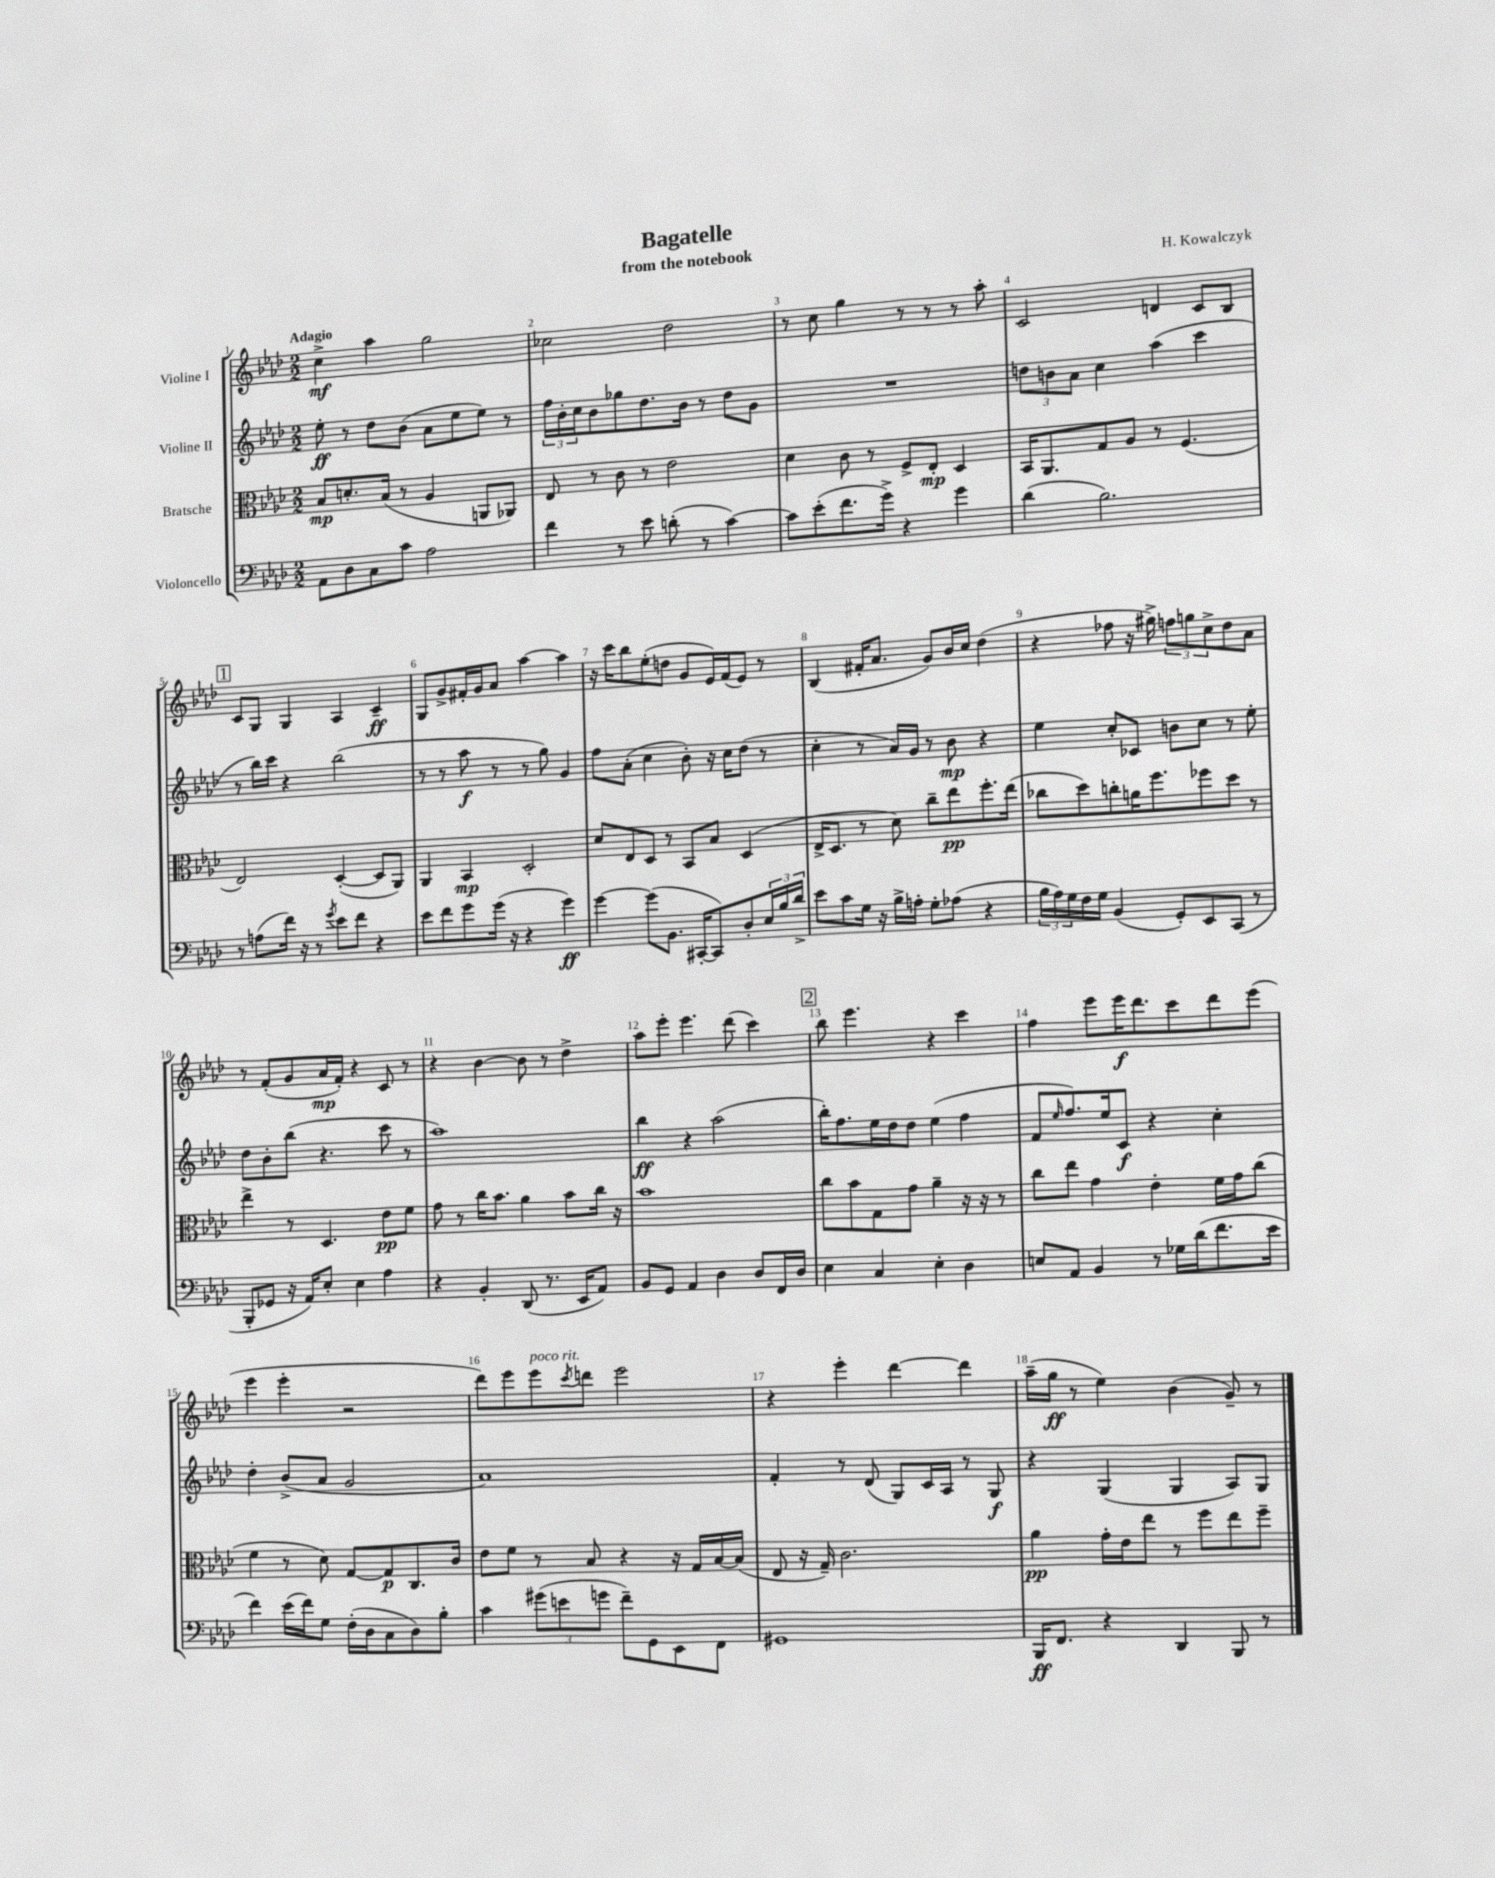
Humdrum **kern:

**kern	**kern	**kern	**kern
*staff4	*staff3	*staff2	*staff1
*clefF4	*clefC3	*clefG2	*clefG2
*k[b-e-a-d-]	*k[b-e-a-d-]	*k[b-e-a-d-]	*k[b-e-a-d-]
*M2/2	*M2/2	*M2/2	*M2/2
8AA-\L	8B-/L	8ee-'\	4cc^\
8D-\	8.d'/	8r	.
8C\	.	8dd-\L	4aa-\
.	(16B-/Jk	.	.
8c\J	8r	(8b-\J	.
2A-\	4A-/	8a-\L	2gg\
.	.	8ee-\	.
.	8AA/L	8ee-\J)	.
.	8AA-/J)	8r	.
=	=	=	=
4f\	8E-/	24ff\LL	2cc-\
.	.	24b-'\	.
.	.	24cc\J	.
.	8r	8b-\	.
8r	8c\	8gg-\	.
8e-\	8r	8.dd-\	.
(8d'\	2e-\	.	2dd-\
.	.	16b-\Jk	.
8r	.	8r	.
[4c\)	.	8dd-\L	.
.	.	8g\J	.
=	=	=	=
8c\]L	4d-\	1r	8r
(8e-'\	.	.	8cc\
8.f\	8c\	.	4gg\
.	8r	.	.
16g^\Jk)	.	.	.
4r	8F^/L	.	8r
.	8E-'/J	.	8r
4g\	4D-/	.	8r
.	.	.	8aa-'\
=	=	=	=
(4d-\	16BB-/LK	12dd\L	2c/
.	8.AA-/	.	.
.	.	12b\	.
.	.	12a-\J	.
2.B-\)	8G/	4cc\	.
.	8A-/J	.	.
.	8r	(4aa-\	4d/
.	(4.F/	.	.
.	.	4ccc\	8c/L
.	.	.	8B-/J
=	=	=	=
8r	2E-/)	8r	8c/L
(8A\L	.	16bb-\LL)	8G/J
.	.	16ccc\JJ	.
16f\Jk)	.	4r	4G/
16r	.	.	.
8r	.	.	.
8qg/	.	.	.
8e-\L	([4D-'/	(2bb-\	4A-/
8f\J	.	.	.
4r	8D-/]L	.	4c~/
.	8AA-/J)	.	.
=	=	=	=
8e-\L	4AA-/	8r	8G/L
8f\	.	8r	8g^/
8g\	4BB-/	8aa-\	16f#'/L
.	.	.	16g/J
(16g\Jk	.	8r	8a-/J
16r	.	.	.
4r	2D-'/	8r	[4aa-\
.	.	8gg\)	.
4g\)	.	4g/	4aa-\]
=	=	=	=
[4g\	8d-/L	8ff\L	16r
.	.	.	16ccc\LK
.	8E-/	(8a-'\J	8bb-\
(8g\]L	8D-/J	4cc\	(8ee-'\
8.BB-\J	8r	.	8dd\J
.	8BB-/L	8b-'\)	8g/L
[16CC#'/LK	.	.	.
8CC#/])	8B-/J	16r	16e-/L)
.	.	16cc\LK	(16f/J
8D-'/	(4D-/	(8dd-\J	8e-/J)
24E-/L	.	8r	8r
24B-/	.	.	.
24d-^/JJ	.	.	.
=	=	=	=
8e-\L	16E-^/LK	4cc'\	(4B-/
.	8.D-/J	.	.
8c\	.	.	.
16G\Jk	8r	8r	16f#'/LK
16r	.	.	8.a-/J
16B-^\LL	8d-\)	16a-/LL)	.
16A'\JJ	.	16g/JJ	.
8G'\L	8cc~\L	8r	8g/L)
(8A-\J	8ee-\	8b-\	16b-/L
.	.	.	16cc/JJ
4r	8.ff'\	4r	(4dd-\
.	(16ee-\Jk	.	.
=	=	=	=
24B-\LL	8cc-\L	4ee-\	4r
24A-\)	.	.	.
24G\	.	.	.
16F\	8dd-\)	.	.
16G\JJ	.	.	.
(4BB-/	8cc'\	8cc'/L	8ff-\
.	16a\K	8c-/J	16r
.	8.ff\	.	16gg#^\)
8GG'/L)	.	8b\L	12ff\L
.	.	.	12gg\
8EE-/	8ff-\	8cc\J	.
.	.	.	12cc^\
(8CC/J	8dd-\J	8r	8dd-\
8r	8r	8ee-'\	8a-\J
=	=	=	=
8BBB-'/L	4ee-^\	8dd-\L	8r
8GG-/J	.	8b-'\	(8f'/L
16r	8r	(8bb-\J	8g/
16AA-/LK)	.	.	.
8E-'/J	4.D-/	4.r	16a-/L
.	.	.	16f'/JJ)
4E-\	.	.	4r
4A-\	8e-\L	8ccc\	8c/
.	8f\J	8r	8r
=	=	=	=
4r	8g\	1aa-)	4r
.	8r	.	.
4BB-'/	16cc\LK	.	[4b-\
.	8.b-\J	.	.
(8DD-/	4a-\	.	8b-\]
8.r	.	.	8r
.	8b-\L	.	4dd-^\
16EE-/LK	.	.	.
8AA-/J)	16cc\Jk	.	.
.	16r	.	.
=	=	=	=
8BB-/L	1b-	4bb-\	8aa-\L
8GG/J	.	.	8eee-'\J
4AA-/	.	4r	4.eee-\
4D-\	.	(2aa-\	.
.	.	.	(8ddd-\
8D-/L	.	.	4ccc\)
16FF/L	.	.	.
16D-/JJ	.	.	.
=	=	=	=
4E-\	8cc\L	16bb-'\LK)	8bb-\
.	.	8.ff\	.
.	8b-\	.	4.eee-\
4C/	8G\	16ee-\L	.
.	.	16dd-\J	.
.	8g\J	8dd-\J	.
4E-'\	4a-~\	(4ee-\	4r
4D-\	16r	4ff\	4ccc\
.	16r	.	.
.	8r	.	.
=	=	=	=
8E/L	8cc\L	8f/L	4ff\
.	.	16qqee-/	.
8AA-/J	8ee-\J	8.ff/)	.
4BB-/	4g\	.	8eee-\L
.	.	16ee-/k	.
.	.	8c/J	16eee-\K
.	.	.	8.ddd-\
8r	4e-'\	4r	.
16G-\LL	.	.	8ccc\
(16d-\J	.	.	.
8.f\	16f\LL	4cc'\	8ddd-\
.	16g\J	.	.
.	(8cc\J	.	(8eee-\J
16e-\Jk	.	.	.
=	=	=	=
4f\)	4f\	4dd-'\	4eee-\
(16e-\LL	8r	(8b-^/L	4eee-'\
16f\J)	.	.	.
8G\J	8d-\)	8a-/J	.
(16F'\LL	[8G/L	2g/	2r
16D-\J	.	.	.
8C\	8G/]	.	.
8D-\)	8.C/	.	.
8B-'\J	.	.	.
.	16c/Jk	.	.
=	=	=	=
4c\	8e-\L	1a-)	8ddd-\L)
.	8f\J	.	8eee-\
(12g#\L	8r	.	8eee-\
12e\	.	.	.
.	.	.	8qccc/
.	8B-/	.	8ddd\J
12g\J	.	.	.
8f~\L)	4r	.	2eee-\
8GG\	.	.	.
8EE-\	16r	.	.
.	16G/LL	.	.
8FF\J	[16B-/	.	.
.	(16B-/]JJ	.	.
=	=	=	=
1GG#	8E-/	4f'/	4r
.	16r	.	.
.	16G~/)	.	.
.	2.c\	8r	4eee-'\
.	.	(8d-/	.
.	.	8G/L)	[4ddd-\
.	.	16c/L	.
.	.	16A-/JJ	.
.	.	8r	4ddd-\]
.	.	8G/	.
=	=	=	=
16BBB-/LK	4a-\	4r	(16aa-~\LL
8.FF/J	.	.	16gg\JJ
.	.	.	8r
4r	16g'\LL	(4G/	4ee-\)
.	16e-\J	.	.
.	8ee-\J	.	.
4DD-/	8r	4G/	(4b-\
.	8ff\L	.	.
8BBB-/	8ee-\	8A-/L)	8g~/)
8r	8ff~\J	8G/J	8r
==	==	==	==
*-	*-	*-	*-
